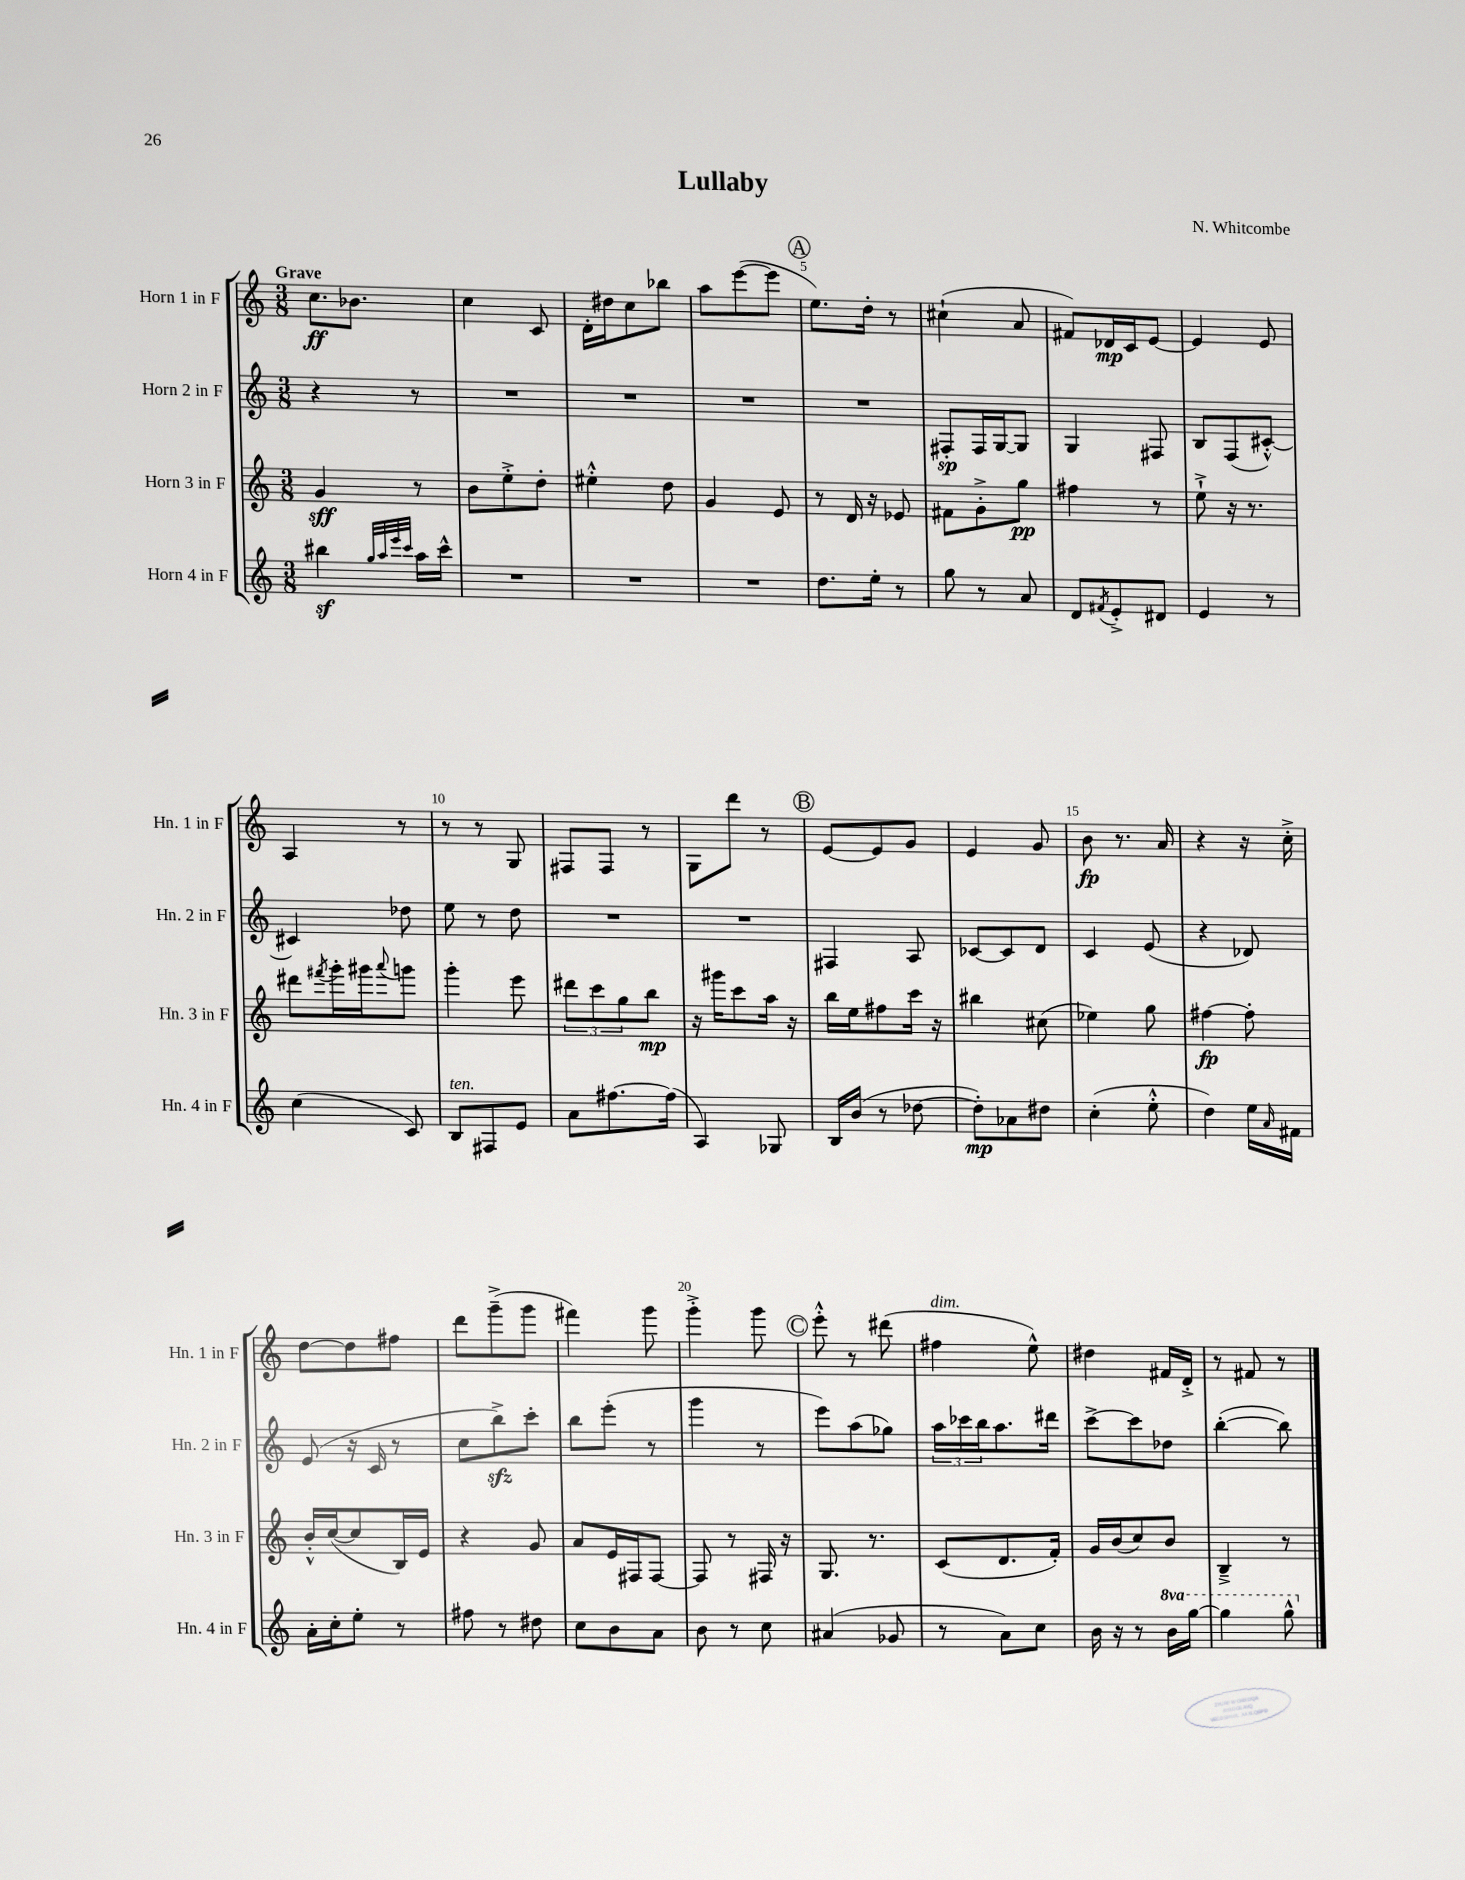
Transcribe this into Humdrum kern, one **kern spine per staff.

**kern	**kern	**kern	**kern
*staff4	*staff3	*staff2	*staff1
*clefG2	*clefG2	*clefG2	*clefG2
*k[]	*k[]	*k[]	*k[]
*M3/8	*M3/8	*M3/8	*M3/8
4bb#\	4g/	4r	8.cc\L
.	.	.	8.b-\J
32qqgg/LLL	.	.	.
32qqaa/	.	.	.
32qqeee/	.	.	.
32qqccc/JJJ	.	.	.
16aa\LL	8r	8r	.
16ccc^^\JJ	.	.	.
=	=	=	=
4.r	8b\L	4.r	4cc\
.	8ee'^\	.	.
.	8dd'\J	.	8c/
=	=	=	=
4.r	4ee#'^^\	4.r	16d'\LL
.	.	.	16dd#\J
.	.	.	8cc\
.	8dd\	.	8bb-\J
=	=	=	=
4.r	4g/	4.r	8aa\L
.	.	.	([8eee\
.	8e/	.	8eee\]J
=	=	=	=
8.dd\L	8r	4.r	8.ee\L)
.	16d/	.	.
16ee'\Jk	16r	.	16dd'\Jk
8r	8e-/	.	8r
=	=	=	=
8gg\	8f#\L	8F#'/L	(4cc#`\
8r	8g'^\	16F#/L	.
.	.	[16G/J	.
8a/	8gg\J	8G/]J	8a/
=	=	=	=
8d/L	4ff#\	4G/	8f#/L)
8qf#/	.	.	.
8e'^/	.	.	16d-/L
.	.	.	16c/J
8d#/J	8r	8F#/	[8e/J
=	=	=	=
4e/	8ee`^\	8B/L	4e/]
.	16r	(8F/	.
.	8.r	.	.
8r	.	[8c#'^^/J)	8e/
=	=	=	=
(4cc\	8ddd#\L	4c#/]	4A/
.	8qfff#/	.	.
.	16ggg'\L	.	.
.	16ggg#\J	.	.
.	8qqaaa/	.	.
8c/)	8ggg\J	8dd-\	8r
=	=	=	=
8B/L	4ggg'\	8ee\	8r
8F#/	.	8r	8r
8e/J	8eee\	8dd\	8G/
=	=	=	=
8a\L	12ddd#\L	4.r	8F#/L
.	12ccc\	.	.
[8.ff#\	.	.	8F#/J
.	12gg\	.	.
.	8bb\J	.	8r
(16ff#\]Jk	.	.	.
=	=	=	=
4A/)	16r	4.r	8G\L
.	16ggg#\LK	.	.
.	8ccc\	.	8ddd\J
8G-/	16aa\Jk	.	8r
.	16r	.	.
=	=	=	=
16B/LL	16bb\LL	4F#/	[8e/L
(16b/JJ	16ee\J	.	.
8r	8ff#\	.	8e/]
[8dd-\	16ccc\Jk	8A/	8g/J
.	16r	.	.
=	=	=	=
8dd-'\]L)	4bb#\	[8c-/L	4e/
8a-\	.	8c-/]	.
8dd#\J	(8cc#\	8d/J	8g/
=	=	=	=
(4cc'\	4ee-\)	4c/	8b\
.	.	.	8.r
8ee'^^\	8gg\	(8e/	.
.	.	.	16a/
=	=	=	=
4dd\)	[4ff#\	4r	4r
16ee\LL	8ff#'\]	8d-/)	16r
16qqa/	.	.	.
16f#\JJ	.	.	16cc'^\
=	=	=	=
16a'\LL	16b'^^/LL	(8e/	[8dd\L
16cc'\J	([16cc/J	.	.
8ee'\J	8cc/]	16r	8dd\]
.	.	16c/	.
8r	16B/L)	8r	8ff#\J
.	16e/JJ	.	.
=	=	=	=
8ff#\	4r	8cc\L	8ddd\L
8r	.	8bb^\)	(8ggg~^\
8dd#\	8g/	8ccc'\J	8ggg\J
=	=	=	=
8cc\L	8a/L	8bb\L	4fff#\)
8b\	16e/L	(8eee'\J	.
.	16F#/J	.	.
8a\J	[8F#/J	8r	8ggg\
=	=	=	=
8b\	8F#/]	4ggg\	4ggg'^\
8r	8r	.	.
8cc\	16F#/	8r	8ggg\
.	16r	.	.
=	=	=	=
(4a#/	8.G/	8eee\L)	8eee'^^\
.	.	(8aa\	8r
.	8.r	.	.
8g-/	.	8gg-\J)	(8ddd#\
=	=	=	=
8r	(8c/L	24aa\LL	4ff#\
.	.	24ccc-\	.
.	.	24bb\J	.
8a\L)	8.d/	8.aa\	.
8cc\J	.	.	8ee^^\)
.	16f'/Jk)	16ddd#\Jk	.
=	=	=	=
16b\	16g/LL	[8ccc^\L	4dd#\
16r	(16b/J	.	.
8r	8cc/)	8ccc\]	.
16bb\LL	8b/J	8dd-\J	16f#/LL
[16ggg\JJ	.	.	16d'^/JJ
=	=	=	=
4ggg\]	4B~^/	([4bb'\	8r
.	.	.	8f#/
8ggg^^\	8r	8bb\])	8r
==	==	==	==
*-	*-	*-	*-
